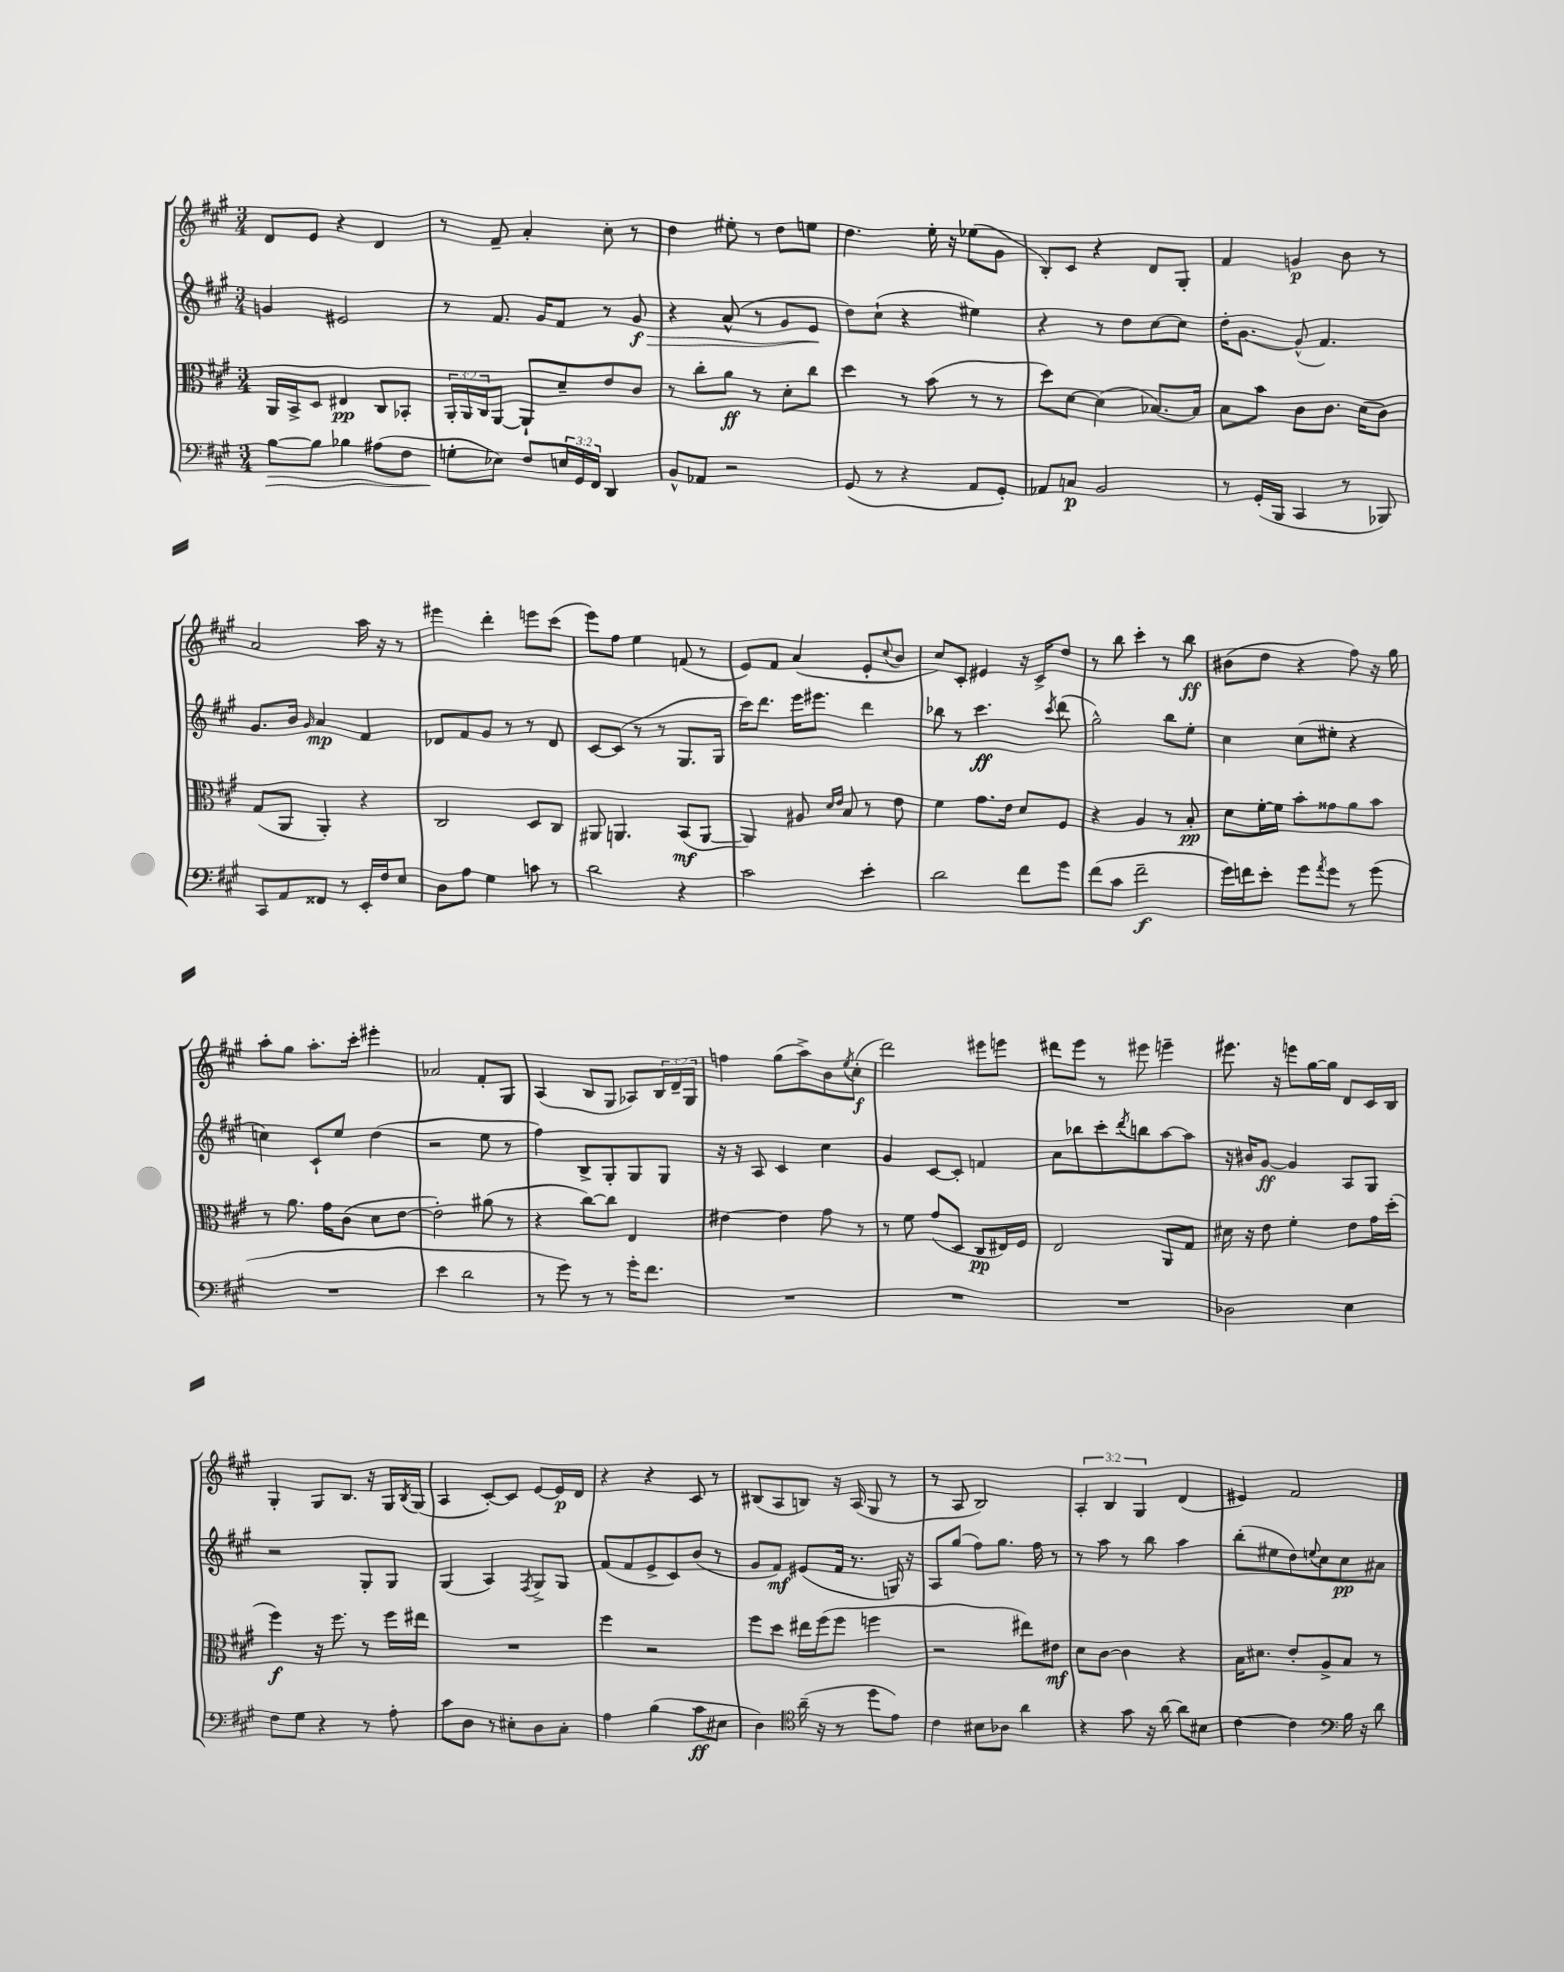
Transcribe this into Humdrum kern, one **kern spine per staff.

**kern	**dynam	**kern	**dynam	**kern	**dynam	**kern	**dynam
*part4	*part4	*part3	*part3	*part2	*part2	*part1	*part1
*staff4	*staff4	*staff3	*staff3	*staff2	*staff2	*staff1	*staff1
*clefF4	*	*clefC3	*	*clefG2	*	*clefG2	*
*k[f#c#g#]	*	*k[f#c#g#]	*	*k[f#c#g#]	*	*k[f#c#g#]	*
*M3/4	*	*M3/4	*	*M3/4	*	*M3/4	*
=76	=76	=76	=76	=76	=76	=76	=76
!	!LO:HP:b	!	!	!	!	!	!
[8B\L	>	16AA/LL	.	4gn/	.	8d/L	.
.	.	16BB^/J	.	.	.	.	.
8B\J]	.	8D/J	.	.	.	8e/J	.
4B-X\	.	4E#X/	pp	2e#X/	.	4r	.
(8A#X\L	.	8C#/L	.	.	.	4d/	.
8F#\J	.	8BB-X'/J	.	.	.	.	.
=77	=77	=77	=77	=77	=77	=77	=77
8Gn'\L	.	24AA'/LL	.	8r	.	8r	.
.	.	24AA/	.	.	.	.	.
.	.	24C#/J	.	.	.	.	.
8E-X\J)	]	[8AA/J	.	8.f#/	.	8f#~/	.
8F#/L	.	8AA`/L]	.	.	.	4a'/	.
.	.	.	.	16g#/KL	.	.	.
24En/L	.	8d~/	.	8f#/J	.	.	.
24GG#/	.	.	.	.	.	.	.
24FF#/JJ	.	.	.	.	.	.	.
4DD/	.	8e/	.	8r	.	8cc#'\	.
!	!	!	!	!	!LO:HP:b	!	!
.	.	8c#/J	.	8g#/	> f	8r	.
=78	=78	=78	=78	=78	=78	=78	=78
8BB^^/L	.	8r	.	4r	.	4dd\	.
8AA-X/J	.	8cc#'\L	.	.	.	.	.
2r	.	8a\J	ff	(8a^^/	.	8ee#X'\	.
.	.	8r	.	8r	.	8r	.
.	.	8d'\L	.	8g#/L	.	8dd\L	.
.	.	8cc#\J	.	8e/J	.	8een\J	.
.	.	.	.	.	]	.	.
=79	=79	=79	=79	=79	=79	=79	=79
(8GG#/	.	4dd\	.	8dd\L)	.	4.dd\	.
8r	.	.	.	(8cc#`\J	.	.	.
4r	.	8r	.	4r	.	.	.
.	.	(8b\	.	.	.	16ee'\	.
.	.	.	.	.	.	16r	.
8AA/L	.	8r	.	4ee#X\)	.	(8ee-X\L	.
8GG#'/J)	.	8r	.	.	.	8g#\J	.
=80	=80	=80	=80	=80	=80	=80	=80
8AA-X/L	.	8dd\L)	.	4r	.	8B'/L)	.
8Cn/J	p	[8d\J	.	.	.	8c#/J	.
2BB/	.	(4d\]	.	8r	.	4r	.
.	.	.	.	8dd\L	.	.	.
.	.	[8.B-X/L)	.	[8cc#\	.	8d/L	.
.	.	.	.	8cc#\J]	.	8G#'/J	.
.	.	16B-/Jk]	.	.	.	.	.
=81	=81	=81	=81	=81	=81	=81	=81
8r	.	8B\L	.	16dd'\KL	.	4f#/	.
.	.	.	.	[8.g#\J	.	.	.
(16GG#'/LL	.	8b\J	.	.	.	.	.
16BBB/JJ	.	.	.	.	.	.	.
4CC#/	.	8c#\L	.	(8g#^^/]	.	4gn/	p
.	.	8.c#\J	.	4.f#/)	.	.	.
8r	.	.	.	.	.	8b\	.
.	.	(16d\KL	.	.	.	.	.
8BBB-X/)	.	8c#\J)	.	.	.	8r	.
!!LO:LB:g=z
=82	=82	=82	=82	=82	=82	=82	=82
8CC#/L	.	(8G#/L	.	8.g#/L	.	2a/	.
8AA/	.	8AA/J	.	.	.	.	.
.	.	.	.	16b/Jk	.	.	.
.	.	.	.	16qqg#/	.	.	.
8FF##X/J	.	4AA'/)	.	4a/	mp	.	.
8r	.	.	.	.	.	.	.
16EE'/LL	.	4r	.	4f#/	.	16aa\	.
16F#/J	.	.	.	.	.	16r	.
8E/J	.	.	.	.	.	8r	.
=83	=83	=83	=83	=83	=83	=83	=83
8D\L	.	2C#/	.	8d-X/L	.	4eee#X\	.
8A\J	.	.	.	8f#/	.	.	.
4G#\	.	.	.	8g#/J	.	4ddd'\	.
.	.	.	.	8r	.	.	.
8cn\	.	8D/L	.	8r	.	8eeen\L	.
8r	.	8C#/J	.	8d-/	.	(8ccc#\J	.
=84	=84	=84	=84	=84	=84	=84	=84
2d\	.	8AA#X/	.	[8c#/L	.	8eee\L)	.
.	.	4.AAn/	.	(8c#/J]	.	8ff#\J	.
.	.	.	.	8r	.	4ee\	.
.	.	.	.	8r	.	.	.
4r	.	(8BB/L	mf	8.G#/L	.	(8fn/	.
.	.	[8AA/J	.	.	.	8r	.
.	.	.	.	16G#/Jk	.	.	.
=85	=85	=85	=85	=85	=85	=85	=85
2c#\	.	4AA/])	.	16ccc#\KL)	.	8e/L)	.
.	.	.	.	8.ddd\J	.	.	.
.	.	.	.	.	.	8f#/J	.
.	.	8A#X/	.	16eee\KL	.	(4a/	.
.	.	.	.	8.eee#X\J	.	.	.
.	.	16qqd/LL	.	.	.	.	.
.	.	16qqe/JJ	.	.	.	.	.
.	.	8B/	.	.	.	.	.
4e'\	.	8r	.	4ddd\	.	8e'/L	.
.	.	.	.	.	.	8qqcc#/	.
.	.	8e\	.	.	.	8b/J	.
=86	=86	=86	=86	=86	=86	=86	=86
2d\	.	4f#\	.	8bb-X\	.	8cc#/L)	.
.	.	.	.	8r	.	8c#'/J	.
.	.	8.g#\L	.	4.ccc#\	ff	4e#X/	.
.	.	16e\Jk	.	.	.	.	.
8f#\L	.	8d/L	.	.	.	16r	.
.	.	.	.	.	.	16c#^/KL	.
.	.	.	.	8qccc#/	.	.	.
8g#\J	.	8F#/J	.	(8ddd\	.	8dd/J	.
=87	=87	=87	=87	=87	=87	=87	=87
(8f#\L	.	4r	.	2gg#^^\)	.	8r	.
8c#\J	.	.	.	.	.	8bb\	.
2f#~\	f	4A/	.	.	.	4ccc#'\	.
.	.	8r	.	8bb\L	.	8r	.
.	.	8B'/	pp	8ee'\J	.	8bb\	ff
=88	=88	=88	=88	=88	=88	=88	=88
16g#\LL)	.	8d\L	.	4cc#\	.	(8b#X\L	.
16fn\J	.	.	.	.	.	.	.
8e'\J	.	[16f#'\L	.	.	.	8dd\J	.
.	.	16f#\JJ]	.	.	.	.	.
8g#\L	.	8b'\L	.	(8cc#\L	.	4r	.
8qa/	.	.	.	.	.	.	.
8g#\J	.	8g##X\	.	8ee#X'\J	.	.	.
8r	.	8a\	.	4r	.	8ff#\)	.
(8g#\	.	8b\J	.	.	.	16r	.
.	.	.	.	.	.	16gg#\	.
!!LO:LB:g=z
=89	=89	=89	=89	=89	=89	=89	=89
2.r	.	8r	.	4ccn\)	.	8aa'\L	.
.	.	8.a\	.	.	.	8gg#\J	.
.	.	.	.	8c#`/L	.	8.aa'\L	.
.	.	16g#\KL	.	.	.	.	.
.	.	(8c#\J	.	8ee/J	.	.	.
.	.	.	.	.	.	16ccc#'\Jk	.
.	.	8d\L	.	(4dd\	.	4eee#X'\	.
.	.	[8e\J	.	.	.	.	.
=90	=90	=90	=90	=90	=90	=90	=90
4e\	.	2e'\])	.	2r	.	2a-X/	.
2d\	.	.	.	.	.	.	.
.	.	(8a#X\	.	8ee\	.	8f#'/L	.
.	.	8r	.	8r	.	8G#/J	.
=91	=91	=91	=91	=91	=91	=91	=91
8r	.	4r	.	4ff#\)	.	(4A/	.
8g#\)	.	.	.	.	.	.	.
8r	.	[8cc#\L)	.	8B^/L	.	8B/L	.
8r	.	8cc#\J]	.	8G#'/	.	8G#/J	.
16g#'\KL	.	4E/	.	8G#/	.	8A-X/L)	.
8.f#\J	.	.	.	.	.	.	.
.	.	.	.	8G#/J	.	24B/L	.
.	.	.	.	.	.	24d~/	.
.	.	.	.	.	.	24G#/JJ	.
=92	=92	=92	=92	=92	=92	=92	=92
2.r	.	[4e#X\	.	16r	.	4ffn\	.
.	.	.	.	16r	.	.	.
.	.	.	.	8A/	.	.	.
.	.	4e#\]	.	4c#/	.	(8gg#\L	.
.	.	.	.	.	.	8aa^\)	.
.	.	8g#\	.	4cc#\	.	8b\	.
.	.	.	.	.	.	8qee/	.
.	.	8r	.	.	.	(8cc#'\J	f
=93	=93	=93	=93	=93	=93	=93	=93
2.r	.	8r	.	4g#/	.	2ddd\)	.
.	.	8f#\	.	.	.	.	.
.	.	(8g#/L	.	[8c#/L	.	.	.
.	.	8D/J	.	8c#'/J]	.	.	.
.	.	8C#/L	pp	4fn/	.	8eee#X\L	.
.	.	16E#X/L)	.	.	.	8eeen\J	.
.	.	16F#/JJ	.	.	.	.	.
=94	=94	=94	=94	=94	=94	=94	=94
2.r	.	2E/	.	8a\L	.	8ddd#X\L	.
.	.	.	.	8bb-X\	.	8eee\J	.
.	.	.	.	8ccc#'\	.	8r	.
.	.	.	.	8qddd/	.	.	.
.	.	.	.	8bbn\	.	8eee#X\	.
.	.	8AA/L	.	[8aa\	.	4eeen~\	.
.	.	8G#/J	.	8aa\J]	.	.	.
=95	=95	=95	=95	=95	=95	=95	=95
2D-X\	.	16d#X\	.	16r	.	8.eee#X\	.
.	.	16r	.	16b#X/KL	.	.	.
.	.	8e\	.	[8g#/J	ff	.	.
.	.	.	.	.	.	16r	.
.	.	4f#'\	.	4g#/]	.	8eeen\L	.
.	.	.	.	.	.	[16gg#\L	.
.	.	.	.	.	.	16gg#\JJ]	.
4E\	.	8e\L	.	8A/L	.	8d/L	.
.	.	16g#\L	.	8G#/J	.	16c#/L	.
.	.	(16dd'\JJ	.	.	.	16B/JJ	.
!!LO:LB:g=z
=96	=96	=96	=96	=96	=96	=96	=96
8F#\L	.	4ff#\)	f	2r	.	4G#'/	.
8G#\J	.	.	.	.	.	.	.
4r	.	16r	.	.	.	8G#/L	.
.	.	8.ff#\	.	.	.	.	.
.	.	.	.	.	.	8.B/J	.
8r	.	8r	.	8G#'/L	.	.	.
.	.	.	.	.	.	16r	.
8A'\	.	16ff#\LL	.	8G#/J	.	16G#/LL	.
.	.	.	.	.	.	8qB/	.
.	.	16ee#X\JJ	.	.	.	(16G#/JJ	.
=97	=97	=97	=97	=97	=97	=97	=97
8c#\L	.	2.r	.	(4G#/	.	4A/	.
8D\J	.	.	.	.	.	.	.
8r	.	.	.	4A/)	.	[8c#'/L)	.
8E#X'\L	.	.	.	.	.	8c#/J]	.
.	.	.	.	8qF#/	.	.	.
8D\	.	.	.	8G#^/L	.	[8e/L	.
8C#'\J	.	.	.	8G#/J	.	16e/L]	p
.	.	.	.	.	.	16d/JJ	.
=98	=98	=98	=98	=98	=98	=98	=98
4A\	.	4ff#\	.	(8f#/L	.	4r	.
.	.	.	.	8f#/	.	.	.
(4B\	.	2r	.	8e^/	.	4r	.
.	.	.	.	8c#/)	.	.	.
8c#\L	ff	.	.	(8b/J	.	8c#/	.
8E#X\J	.	.	.	8r	.	8r	.
=99	=99	=99	=99	=99	=99	=99	=99
4D\)	.	8ff#\L	.	8g#/L	.	(8B#X/L	.
.	.	8dd\J	.	8f#/J)	mf	8A/	.
*clefC4	*	*	*	*	*	*	*
(16a~\	.	16ee#X\LL	.	(8e#X/L	.	8Bn/J)	.
16r	.	(16ff#\J	.	.	.	.	.
8r	.	8ff#\J	.	16f#/Jk	.	16r	.
.	.	.	.	8.r	.	(16A/	.
8dd\L	.	4ffn\	.	.	.	8G#/	.
8e\J)	.	.	.	16Gn/)	.	8r	.
.	.	.	.	16r	.	.	.
=100	=100	=100	=100	=100	=100	=100	=100
4c#\	.	2r	.	8A/L	.	8r	.
.	.	.	.	(8gg#/J	.	8A/	.
8B#X\L	.	.	.	8ff#\L)	.	2B/)	.
8A-X\J	.	.	.	8.gg#\J	.	.	.
4a\	.	8ee#X\L)	.	.	.	.	.
.	.	.	.	16ff#\	.	.	.
.	.	8e#X\J	mf	8r	.	.	.
=101	=101	=101	=101	=101	=101	=101	=101
4r	.	8d\L	.	8r	.	6A'/	.
.	.	[8c#\J	.	8aa\	.	.	.
.	.	.	.	.	.	6B/	.
8g#\	.	4c#\]	.	8r	.	.	.
.	.	.	.	.	.	6G#/	.
16r	.	.	.	8bb\	.	.	.
[16a\	.	.	.	.	.	.	.
8a\L]	.	4r	.	4aa\	.	(4d/	.
8B#X\J	.	.	.	.	.	.	.
=102	=102	=102	=102	=102	=102	=102	=102
[4c#\	.	16B\KL	.	(8bb'\L	.	4e#X/)	.
.	.	8.d#X\J	.	.	.	.	.
.	.	.	.	8ee#X\	.	.	.
4c#\]	.	8e'/L	.	8dd\)	.	2f#/	.
.	.	.	.	8qqeen/	.	.	.
.	.	8A^/	.	8cc#\	.	.	.
*clefF4	*	*	*	*	*	*	*
16B\	.	8B/J	.	8cc#\	pp	.	.
16r	.	.	.	.	.	.	.
8d\	.	8r	.	8a#X\J	.	.	.
==	==	==	==	==	==	==	==
*-	*-	*-	*-	*-	*-	*-	*-
